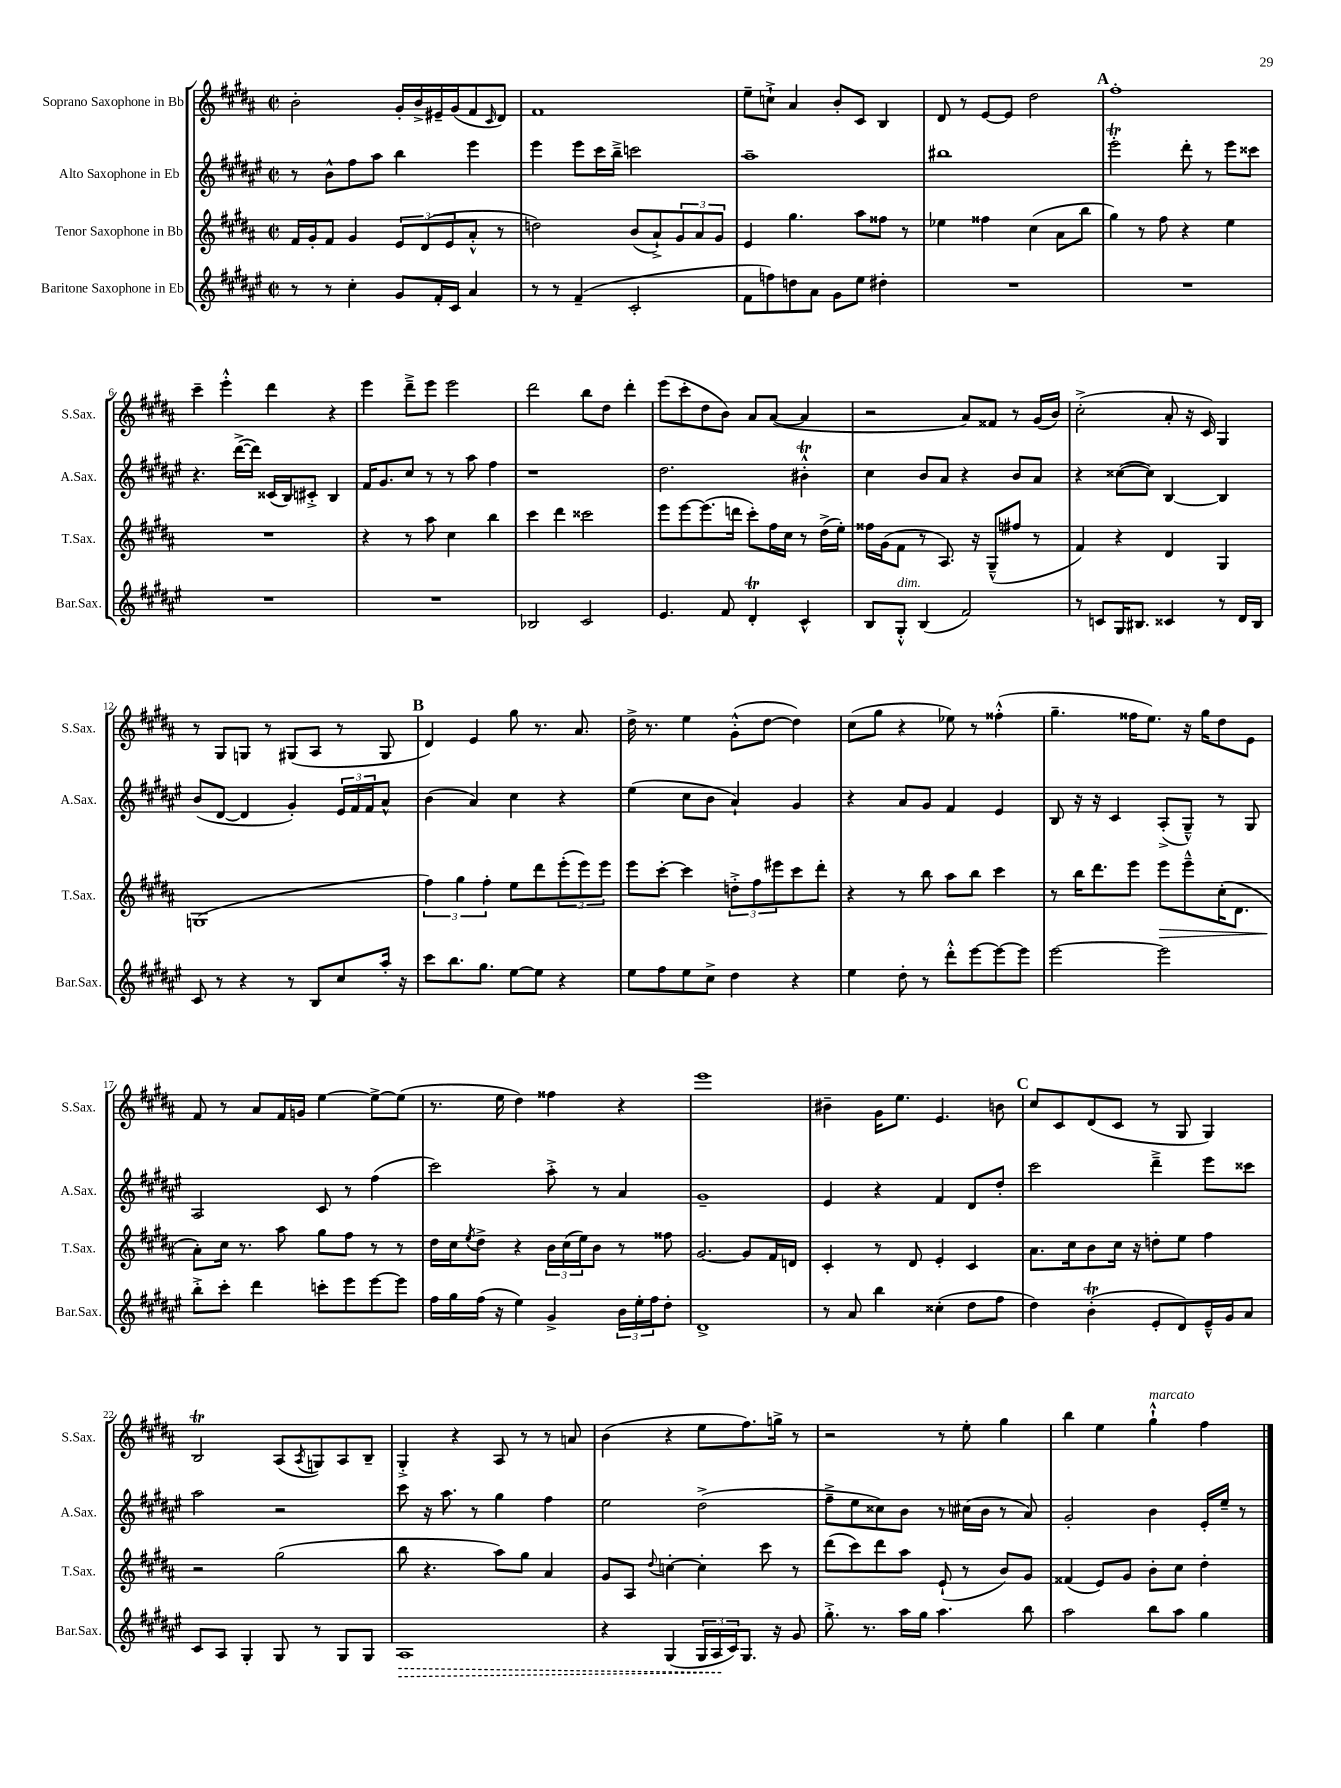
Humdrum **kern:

**kern	**kern	**kern	**kern
*staff4	*staff3	*staff2	*staff1
*clefG2	*clefG2	*clefG2	*clefG2
*k[f#c#g#d#a#e#]	*k[f#c#g#d#a#]	*k[f#c#g#d#a#e#]	*k[f#c#g#d#a#]
*M2/2	*M2/2	*M2/2	*M2/2
*met(c|)	*met(c|)	*met(c|)	*met(c|)
8r	16f#	8r	2b'
.	16g#'	.	.
8r	8f#	8b^^	.
4cc#'	4g#	8ff#	.
.	.	8aa#	.
8g#	12e	4bb	16g#'
.	.	.	16b^
.	(12d#	.	.
16f#'	.	.	16e#~
.	12e	.	.
16c#	.	.	(16g#
4a#	8a#'^^	4eee#	8f#
.	.	.	16qqc#
.	8r	.	8d#)
=	=	=	=
8r	2dd)	4eee#	1f#
8r	.	.	.
(4f#~	.	8eee#	.
.	.	16ccc#	.
.	.	16bb~^	.
2c#'	(8b	2ccc	.
.	8a#`^)	.	.
.	12g#	.	.
.	12a#	.	.
.	12g#	.	.
=	=	=	=
8f#	4e	1aa#~	8ee~
8ff)	.	.	8cc`^
8dd	4.gg#	.	4a#
8a#	.	.	.
8g#	.	.	8b'
8ee#	8aa#	.	8c#
4dd#'	8ff##	.	4B
.	8r	.	.
=	=	=	=
1r	4ee-	1bb#	8d#
.	.	.	8r
.	4ff##	.	[8e
.	.	.	8e]
.	(4cc#	.	2dd#
.	8a#	.	.
.	8bb	.	.
=	=	=	=
1r	4gg#)	2eee#'	1ff#'
.	8r	.	.
.	8ff#	.	.
.	4r	8ddd#'	.
.	.	8r	.
.	4ee	8eee#	.
.	.	8ccc##	.
=	=	=	=
1r	1r	4.r	4ccc#~
.	.	.	4eee'^^
.	.	([16ddd#^	.
.	.	16ddd#])	.
.	.	(16c##	4ddd#
.	.	16B)	.
.	.	8c#'^	.
.	.	4B	4r
=	=	=	=
1r	4r	16f#	4eee
.	.	8.g#	.
.	8r	8cc#	8ddd#~^
.	8aa#	8r	8eee
.	4cc#	8r	2eee
.	.	8aa#	.
.	4bb	4ff#	.
=	=	=	=
2B-	4ccc#	1r	2ddd#
.	4ddd#	.	.
2c#	2ccc##	.	8bb
.	.	.	8dd#
.	.	.	4ddd#'
=	=	=	=
4.e#	8eee	2.dd#	(8eee
.	[8eee	.	8ccc#'
.	(8.eee]	.	8dd#
8f#	.	.	8b)
.	16ddd	.	.
4d#'	8ccc#')	.	8a#
.	16ff#	.	([8a#
.	16cc#	.	.
4c#^^	8r	4b#'^^	4a#]
.	(16dd#^	.	.
.	16ee')	.	.
=	=	=	=
8B	16ff##	4cc#	2r
.	(16g#	.	.
8G#'^^	8f#	.	.
(4B	8r	8b	.
.	8.A#)	8a#	.
2f#)	.	4r	8a#)
.	16r	.	.
.	(8G#~^^	.	8f##
.	8ff#	8b	8r
.	8r	8a#	(16g#
.	.	.	16b)
=	=	=	=
8r	4f#)	4r	(2cc#'^
8c	.	.	.
16G#	4r	([8cc##	.
8.B#	.	.	.
.	.	8cc##])	.
4c##	4d#	[4B	8a#'
.	.	.	16r
.	.	.	16c#)
8r	4G#	4B]	4G#
16d#	.	.	.
16B#	.	.	.
=	=	=	=
8c#	(1G	(8b	8r
8r	.	[8d#	8G#
4r	.	4d#]	8G
.	.	.	8r
8r	.	4g#')	(8G#
8B	.	.	8A#
8cc#	.	24e#	8r
.	.	24f#	.
.	.	24f#	.
16aa#'	.	8a#^^	8G#
16r	.	.	.
=	=	=	=
8ccc#	6ff#)	(4b	4d#)
8.bb	.	.	.
.	6gg#	.	.
.	.	4a#)	4e
8.gg#	.	.	.
.	6ff#'	.	.
[8ee#	8ee	4cc#	8gg#
8ee#]	8ddd#	.	8.r
4r	(12eee'	4r	.
.	.	.	8.a#
.	12eee)	.	.
.	12eee	.	.
=	=	=	=
8ee#	8eee	(4ee#	16dd#^
.	.	.	8.r
8ff#	[8ccc#'	.	.
8ee#	4ccc#]	8cc#	4ee
8cc#^	.	8b	.
4dd#	12dd'^	4a#`)	(8g#'^^
.	12ff#	.	.
.	.	.	[8dd#
.	12eee#	.	.
4r	8ccc#	4g#	4dd#])
.	8ddd#'	.	.
=	=	=	=
4ee#	4r	4r	(8cc#
.	.	.	8gg#
8dd#'	8r	8a#	4r
8r	8bb	8g#	.
8ddd#'^^	8aa#	4f#	8ee-)
[8eee#	8bb	.	8r
8eee#_	4ccc#	4e#	(4ff##'^^
8eee#]	.	.	.
=	=	=	=
[2eee#	8r	8B	4.gg#~
.	16bb	16r	.
.	8.ddd#	16r	.
.	.	4c#	.
.	8eee	.	16ff##
.	.	.	8.ee)
2eee#]	8eee	(8A#'^	.
.	8eee~^^	8G#~^^)	16r
.	.	.	16gg#
.	(16cc#'	8r	8dd#
.	8.d#	.	.
.	.	8G#	8e
=	=	=	=
8bb'^	8a#')	2A#	8f#
8ccc#'	16cc#	.	8r
.	8.r	.	.
4ddd#	.	.	8a#
.	8aa#	.	16f#
.	.	.	16g
8ccc'	8gg#	8c#	[4ee
8eee#	8ff#	8r	.
[8eee#	8r	(4ff#	8ee^_
8eee#]	8r	.	(8ee]
=	=	=	=
16ff#	16dd#	2ccc#)	8.r
16gg#	16cc#	.	.
.	8qee	.	.
(16ff#	8dd#^	.	.
16r	.	.	16ee
4ee#)	4r	.	4dd#)
4g#^	24b	8aa#'^	4ff##
.	(24cc#	.	.
.	24ee)	.	.
.	8b	8r	.
24b	8r	4a#	4r
24ee#'	.	.	.
24ff#	.	.	.
8dd#'	8ff##	.	.
=	=	=	=
1d#^	[2.g#	1g#~	1eee
.	8g#]	.	.
.	16f#	.	.
.	16d	.	.
=	=	=	=
8r	4c#'	4e#	4b#~
8a#	.	.	.
4bb	8r	4r	16g#
.	.	.	8.ee
.	8d#	.	.
(4cc##'	4e'	4f#	4.e
8dd#	4c#	8d#	.
8ff#	.	8dd#'	8b
=	=	=	=
4dd#)	8.a#	2ccc#	8cc#
.	.	.	8c#
.	16cc#	.	.
(4b'	8b	.	(8d#
.	16cc#	.	8c#
.	16r	.	.
8e#'	8dd'	4ddd#~^	8r
8d#)	8ee	.	8G#
16e#~^^	4ff#	8eee#	4G#)
16g#	.	.	.
8a#	.	8ccc##	.
=	=	=	=
8c#	2r	2aa#	2B
8A#	.	.	.
4G#'	.	.	.
8G#	(2gg#	2r	(8A#
.	.	.	8qA#
8r	.	.	8G)
8G#	.	.	8A#
8G#	.	.	8B~
=	=	=	=
1A#	8bb	8ccc#	4G#'^
.	4.r	16r	.
.	.	8.aa#	.
.	.	.	4r
.	.	8r	.
.	8aa#)	4gg#	8A#
.	8gg#	.	8r
.	4a#	4ff#	8r
.	.	.	8a
=	=	=	=
4r	8g#	2ee#	(4b
.	8A#	.	.
.	8qqdd#	.	.
(4G#	[4cc'	.	4r
24G#	4cc']	(2dd#^	8ee
24A#	.	.	.
24c#)	.	.	.
8.G#	.	.	8.ff#)
.	8ccc#	.	.
16r	.	.	16gg^
8g#	8r	.	8r
=	=	=	=
8.gg#'^	(8ddd#	8ff#~^	2r
.	8ccc#)	8ee#	.
8.r	.	.	.
.	8ddd#	8cc##)	.
16aa#	8aa#	8b	.
16gg#	.	.	.
4.aa#	(8e`	8r	8r
.	8r	(16cc#	8ee'
.	.	16b	.
.	8b)	8r	4gg#
8bb	8g#	8a#)	.
=	=	=	=
2aa#	(4f##	2g#'	4bb
.	8e)	.	4ee
.	8g#	.	.
8bb	8b'	4b	4gg#`^^
8aa#	8cc#	.	.
4gg#	4dd#'	16e#'	4ff#
.	.	16ee#~	.
.	.	8r	.
==	==	==	==
*-	*-	*-	*-
